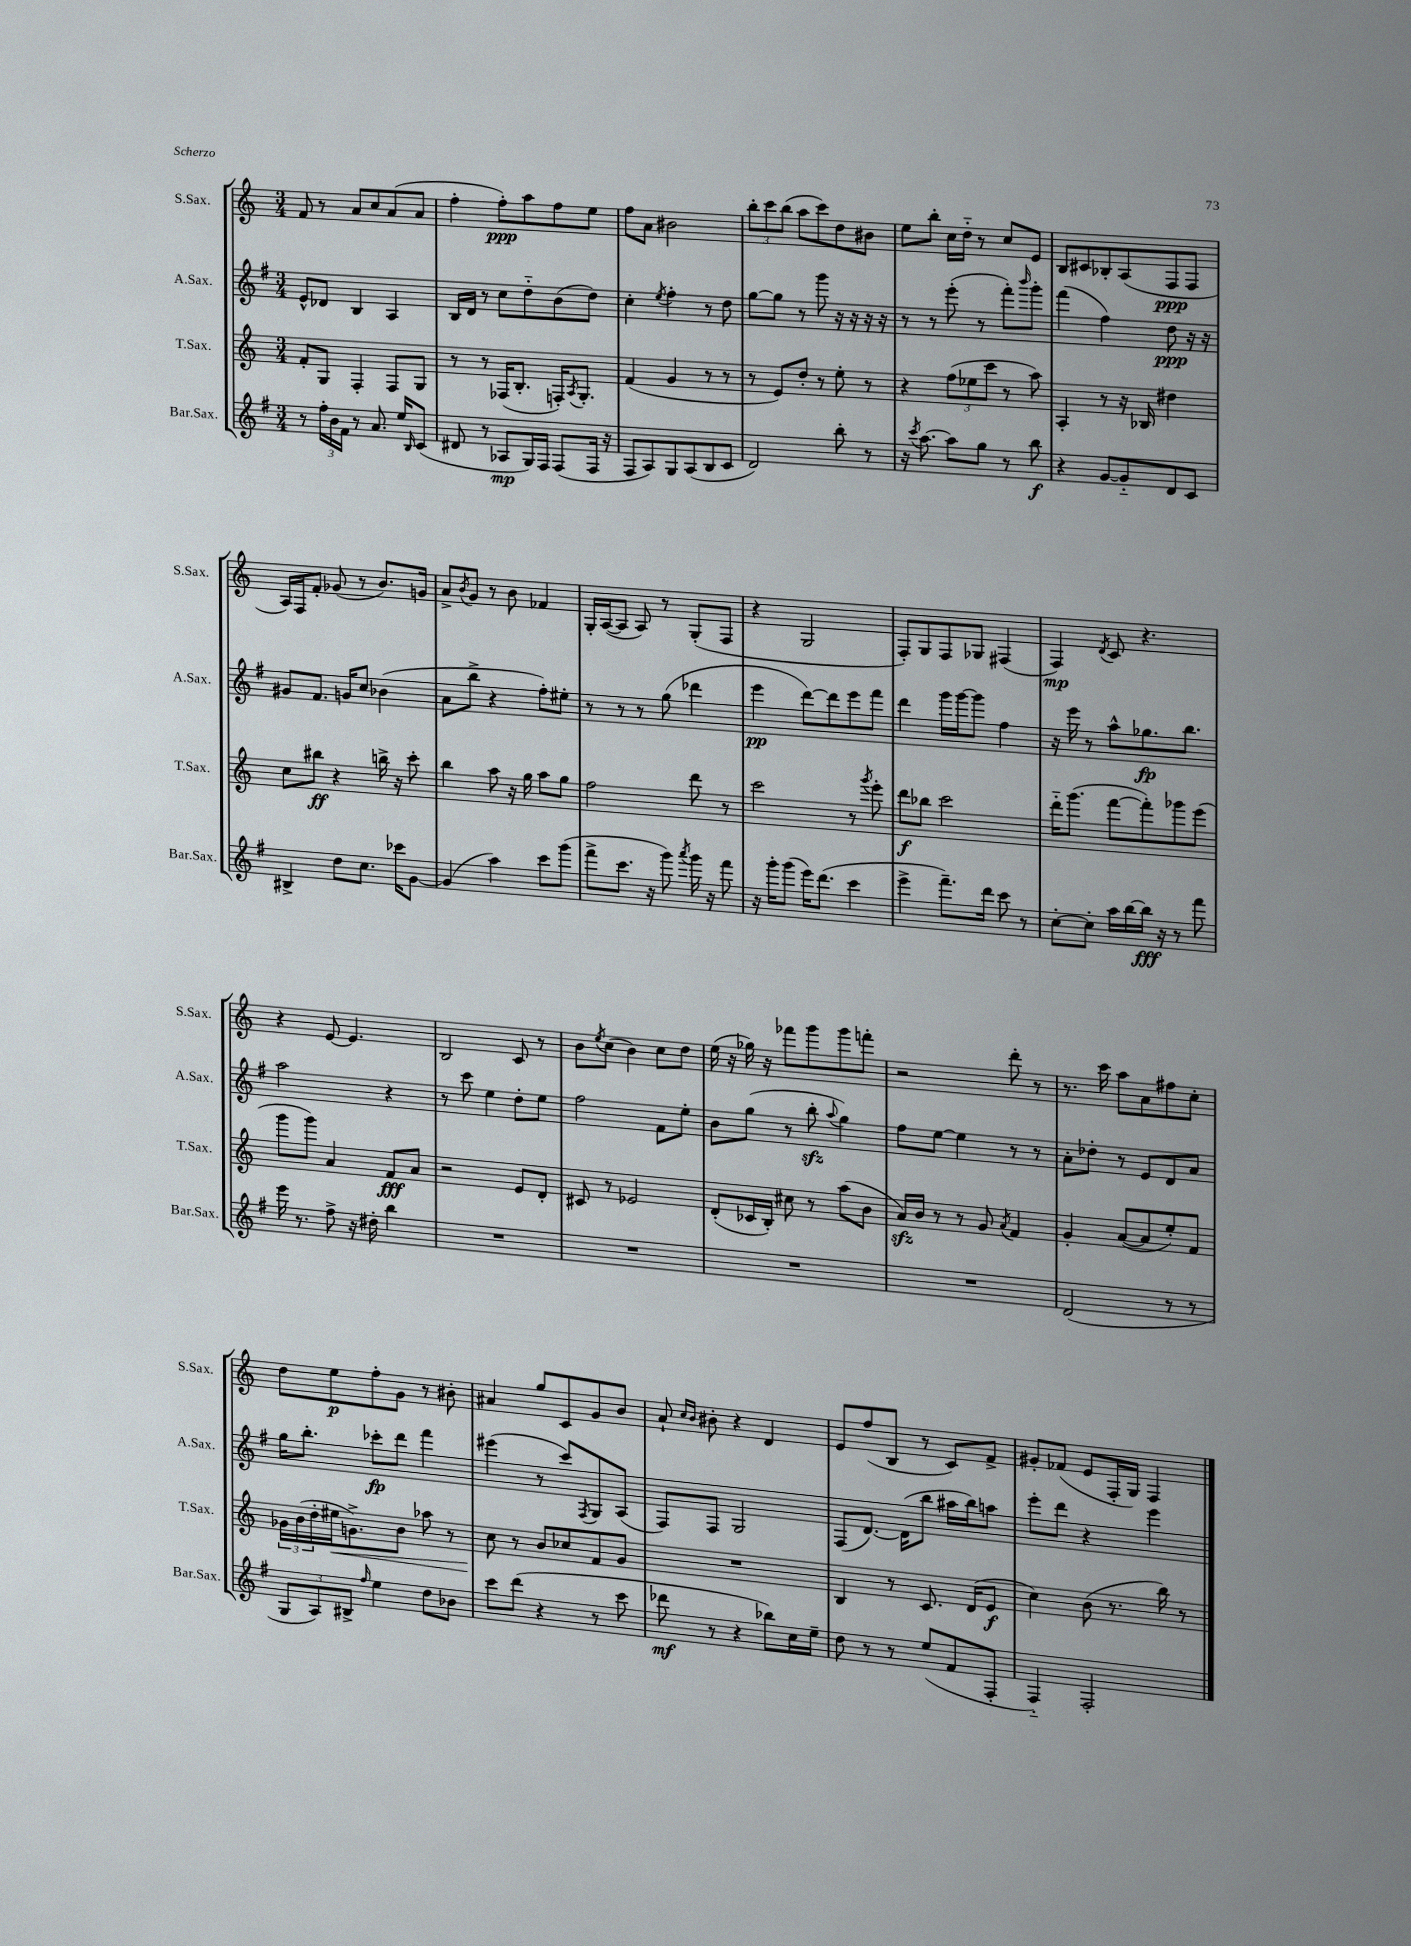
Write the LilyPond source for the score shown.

<<
\new StaffGroup <<
\new Staff = "s0" \with { instrumentName = "S.Sax." shortInstrumentName = "S.Sax." } {
    \clef treble \key c \major \numericTimeSignature \time 3/4
    f'8 r8 a'8 c''8 a'8( a'8 |
    f''4-. f''8-.\ppp) a''8 f''8 e''8 |
    f''8 a'8 bis'2 |
    \tuplet 3/2 { b''8-. c'''8 b''8( } a''8 c'''8) d''8 bis'8 |
    e''8 b''8-. c''16 d''16-_ r8 c''8 e'8 |
    b8 cis'8 bes8-. a8( f8\ppp f8 |
    a16) f16 f'8-. ges'8( r8 b'8.) g'16 |
    a'8-> \acciaccatura { b'8 } g'8 r8 b'8 fes'4 |
    g16-. a16~( a8 a8) r8 g8-.( f8 |
    r4 g2 |
    f8-.) g8 f8 ges8 fis4( |
    f4\mp) \acciaccatura { d'8 } c'8 r4. |
    r4 e'8~ e'4. |
    b2 c'8 r8 |
    b'8 \acciaccatura { e''8 } c''8( b'4) c''8 d''8 |
    e''16( r16 ges''16) r16 fes'''8 g'''8 g'''8 f'''8-. |
    r2 d'''8-. r8 |
    r8. c'''16 a''8 a'8 fis''8 c''8-. |
    d''8 e''8\p f''8-. g'8 r8 bis'8-. |
    ais'4 g''8 c'8 g'8 b'8 |
    a'8-! \grace { c''16 b'16 } bis'8-. r4 d'4 |
    e'8 f''8( b8 r8 c'8) f'8-> |
    gis'8-. fes'8( e'8 f16-. g16) f4 \bar "|." |
}
\new Staff = "s1" \with { instrumentName = "A.Sax." shortInstrumentName = "A.Sax." } {
    \clef treble \key g \major \numericTimeSignature \time 3/4
    e'8-^ des'8 b4 a4 |
    b16 d'16 r8 c''8 d''8-_ b'8( d''8) |
    c''4-. \acciaccatura { e''8 } fis''4-. r8 d''8 |
    g''8~ g''8 r8 g'''8 r16 r16 r16 r16 |
    r8 r8 e'''8-.( r8 fis'''8-.) \grace { b'''16 } g'''8-. |
    fis'''4( fis''4) d''8\ppp r16 r16 |
    gis'8 fis'8. g'16 c''8 bes'4( |
    a'8 b''8-> r4 fis''8-.) eis''8-. |
    r8 r8 r8 g''8( des'''4 |
    e'''4\pp d'''8~) d'''8 e'''8 fis'''8 |
    d'''4 g'''16 g'''16~ g'''8 fis''4 |
    r16 e'''16 r8 a''8-^ ges''8.\fp b''8. |
    a''2 r4 |
    r8 c'''8 e''4 d''8-. e''8 |
    fis''2 fis'8 e''8-. |
    b'8 g''8( r8 b''8-.\sfz \appoggiatura { a''8 } g''4) |
    fis''8 e''8~ e''4 r8 r8 |
    a'8-. des''8-. r8 e'8 d'8 a'8 |
    g''16 b''8.-. ces'''8-.\fp d'''8 fis'''4 |
    eis'''4( r8 c'''8) \acciaccatura { fis8 } g8 a8( |
    fis8) fis8 g2 |
    fis8( d'8.~) d'16( b''8 ais''16 b''16) a''8 |
    e'''8-. d'''8 r4 e'''4 \bar "|." |
}
\new Staff = "s2" \with { instrumentName = "T.Sax." shortInstrumentName = "T.Sax." } {
    \clef treble \key c \major \numericTimeSignature \time 3/4
    f'8-. g8 f4-. f8 g8 |
    r8 r8 fes16( b8.-. f16-.) \acciaccatura { a8 } g8.-. |
    f'4( g'4 r8 r8 |
    r8 e'8) d''8-. r8 e''8-. r8 |
    r4 \tuplet 3/2 { f''8( ees''8 c'''8 } r8 a''8) |
    a4-. r8 r16 bes16 dis''4 |
    c''8 bis''8\ff r4 b''16-> r16 c'''8-. |
    b''4 a''8 r16 g''16 a''8 g''8 |
    f''2 d'''8 r8 |
    c'''2 r8 \acciaccatura { g'''8 } e'''8-. |
    d'''8\f bes''8 c'''2 |
    d'''16-_ g'''8.( f'''8~ f'''8-.) ges'''8 e'''8( |
    g'''8 g'''8) a'4 f'8\fff a'8 |
    r2 e'8 d'8-. |
    cis'8 r8 ees'2 |
    d'8-.( ces'16 b16-.) cis''8 r8 a''8( b'8 |
    a'16\sfz) b'16 r8 r8 g'8 \acciaccatura { a'8 } f'4 |
    g'4-. a'8~( a'8 e''8-.) f'8 |
    \tuplet 3/2 { ges'16 b'16( d''16-. } eis''16\< g'8.->) b'8 aes''8 r8 |
    c''8\! r8 b'8 ces''8 f'8 g'8 |
    R2. |
    b4 r8 c'8. d'16( e'8\f |
    c''4) b'8( r8. b''16) r8 \bar "|." |
}
\new Staff = "s3" \with { instrumentName = "Bar.Sax." shortInstrumentName = "Bar.Sax." } {
    \clef treble \key g \major \numericTimeSignature \time 3/4
    r8 \tuplet 3/2 { fis''16-. b'16 fis'16 } r8 a'8. e''16 \grace { b16 } c'8( |
    dis'8 r8 aes8\mp g16) fis16 fis8( fis16 r16 |
    fis8 a8) g8 a8( b8 c'8 |
    d'2) b''8-. r8 |
    r16 \acciaccatura { c'''8 } a''8.~ a''8 g''8 r8 b''8\f |
    r4 g'8~ g'8-_ d'8 c'8 |
    bis4-> d''8 c''8. ces'''16 g'8~ |
    g'4( a''4) c'''8 g'''8( |
    fis'''8-> c'''8. r16 g'''8) \acciaccatura { a'''8 } g'''16 r16 fis'''8 |
    r16 g'''16-. g'''8( e'''16) d'''8.( c'''4 |
    e'''4-> fis'''8.--) d'''16 c'''8 r8 |
    c''8~-. c''8-. a''16 b''16~ b''16\fff r16 r8 fis'''8 |
    e'''16 r8. fis''8-> r16 dis''16-. b''4 |
    R2. |
    R2. |
    R2. |
    R2. |
    d'2( r8 r8 |
    \tuplet 3/2 { g8 a8) bis8-> } \grace { fis''16 } e''4 d''8 bes'8 |
    c'''8 d'''8( r4 r8 c'''8 |
    des'''8\mf r8 r4 bes''8) c''16 e''16-- |
    d''8 r8 r8 e''8( fis'8 fis8-. |
    fis4-_) fis2-. \bar "|." |
}
>>
>>
\layout { \context { \Score \remove "Bar_number_engraver" } }
